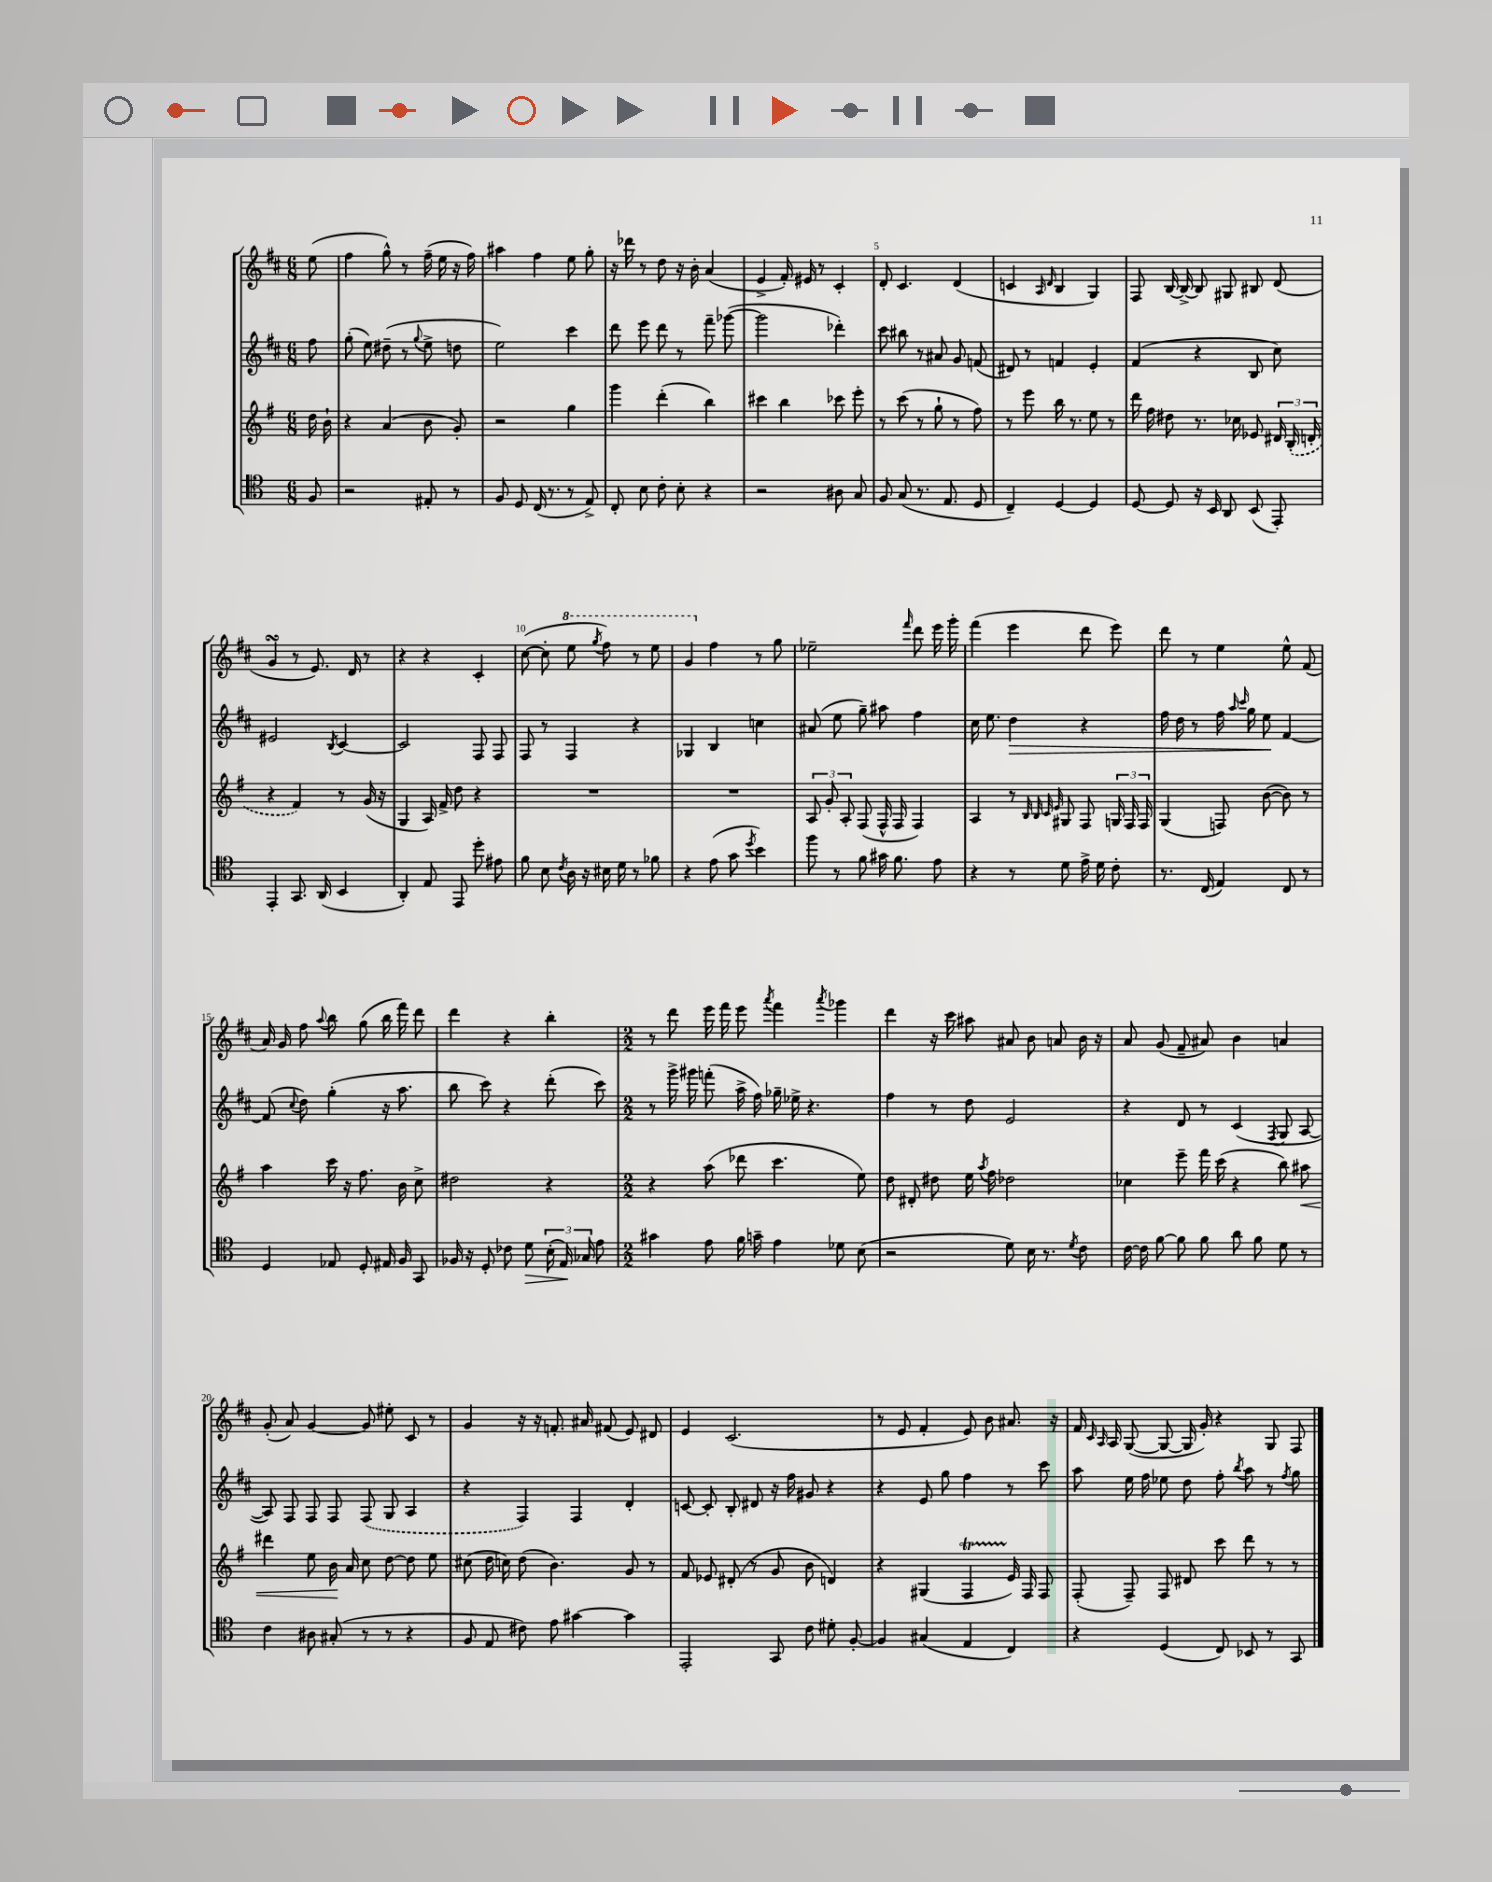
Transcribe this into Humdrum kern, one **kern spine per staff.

**kern	**dynam	**kern	**dynam	**kern	**dynam	**kern
*part4	*part4	*part3	*part3	*part2	*part2	*part1
*staff4	*staff4	*staff3	*staff3	*staff2	*staff2	*staff1
*clefC4	*	*clefG2	*	*clefG2	*	*clefG2
*k[]	*	*k[f#]	*	*k[f#c#]	*	*k[f#c#]
*M6/8	*	*M6/8	*	*M6/8	*	*M6/8
=	=	=	=	=	=	=
8F/	.	16dd\	.	8ff#\	.	(8ee\
.	.	16b`\	.	.	.	.
=1	=1	=1	=1	=1	=1	=1
2r	.	4r	.	(8gg'\	.	4ff#\
.	.	.	.	8ee\)	.	.
.	.	(4a/	.	(8dd#X~\	.	8gg^^\)
.	.	.	.	8r	.	8r
.	.	.	.	8qqgg/	.	.
8E#X'/	.	8b\	.	8ee^\	.	(16ff#~\
.	.	.	.	.	.	16ee\
8r	.	8g'/)	.	8ddn\	.	16r
.	.	.	.	.	.	16ff#\)
=2	=2	=2	=2	=2	=2	=2
8F/	.	2r	.	2ee\)	.	4aa#X\
8D/	.	.	.	.	.	.
(16C/	.	.	.	.	.	4ff#\
8.r	.	.	.	.	.	.
8r	.	4gg\	.	4ccc#\	.	8ee\
8E^/)	.	.	.	.	.	8gg'\
=3	=3	=3	=3	=3	=3	=3
8C'/	.	4ggg\	.	8ddd\	.	16r
.	.	.	.	.	.	16ddd-X\
8B\	.	.	.	8eee\	.	8r
8c'\	.	(4ddd'\	.	8ddd\	.	8dd\
8B'\	.	.	.	8r	.	16r
.	.	.	.	.	.	16b'\
4r	.	4bb\)	.	8fff#~\	.	(4a/
.	.	.	.	([8ggg-X\	.	.
=4	=4	=4	=4	=4	=4	=4
2r	.	4ccc#X\	.	2ggg-\]	.	4e^/
.	.	4bb\	.	.	.	16f#'/)
.	.	.	.	.	.	16e#X/
.	.	.	.	.	.	8r
8A#X\	.	8ccc-X\	.	4ddd-X'\)	.	4c#'/
8G/	.	8eee'\	.	.	.	.
=5	=5	=5	=5	=5	=5	=5
8F/	.	8r	.	8ccc#\	.	8d'/
(8G/	.	(8ccc\	.	8bb#X\	.	4.c#/
8.r	.	8r	.	8r	.	.
.	.	8gg`\	.	8a#X/	.	.
8.E/	.	.	.	.	.	.
.	.	8r	.	8g/	.	(4d/
8D/	.	8ff#\)	.	(8fn/	.	.
=6	=6	=6	=6	=6	=6	=6
4C~/)	.	8r	.	8d#X/)	.	4cn/
.	.	8eee\	.	8r	.	.
.	.	.	.	.	.	16qqA/
.	.	.	.	.	.	16qqd/
[4D/	.	16bb\	.	4fn/	.	4B/
.	.	8.r	.	.	.	.
4D/]	.	8ee\	.	4e'/	.	4G/)
.	.	8r	.	.	.	.
=7	=7	=7	=7	=7	=7	=7
[8D/	.	16ddd\	.	(4f#/	.	8F#/
.	.	16ff#\	.	.	.	.
8D/]	.	8dd#X\	.	.	.	[16B/
.	.	.	.	.	.	16B^/_
16r	.	8.r	.	4r	.	8B/]
16BB/	.	.	.	.	.	.
8AA/	.	.	.	.	.	8G#X/
.	.	16cc-X\	.	.	.	.
(8BB/	.	8e-X/	.	8B/	.	8B#X/
8EE'/)	.	24d#X/	.	8cc#\)	.	(8d/
.	.	(24B'/	.	.	.	.
.	.	24dn'/	.	.	.	.
!!LO:LB:g=z
=8	=8	=8	=8	=8	=8	=8
4EE'/	.	4r	.	2e#X/	.	4gsSSs/
8.GG/	.	4f#/)	.	.	.	8r
.	.	.	.	.	.	8.e/)
(16AA/	.	.	.	.	.	.
.	.	.	.	8qB/	.	.
4BB/	.	8r	.	[4c#/	.	.
.	.	.	.	.	.	16d/
.	.	(16g/	.	.	.	8r
.	.	16r	.	.	.	.
=9	=9	=9	=9	=9	=9	=9
4AA'/)	.	4G/	.	2c#/]	.	4r
8E/	.	16A/)	.	.	.	4r
.	.	16f#^/	.	.	.	.
8EE/	.	8dd\	.	.	.	.
8dd'\	.	4r	.	8F#/	.	4c#'/
8e#X\	.	.	.	8F#/	.	.
=10	=10	=10	=10	=10	=10	=10
8f\	.	2.r	.	8F#/	.	([8cc#\
8B\	.	.	.	8r	.	8cc#'\]
8qc/	.	.	.	.	.	.
*	*	*	*	*	*	*8va
16A\	.	.	.	4F#/	.	8eee\
16r	.	.	.	.	.	.
.	.	.	.	.	.	8qggg/
16B#X\	.	.	.	.	.	8fff#\)
16d\	.	.	.	.	.	.
8r	.	.	.	4r	.	8r
8f-X\	.	.	.	.	.	8eee\
=11	=11	=11	=11	=11	=11	=11
4r	.	2.r	.	4G-X/	.	4gg/
*	*	*	*	*	*	*X8va
(8e\	.	.	.	4B/	.	4ff#\
8g\	.	.	.	.	.	.
8qdd/	.	.	.	.	.	.
4b\)	.	.	.	4ccn\	.	8r
.	.	.	.	.	.	8gg\
=12	=12	=12	=12	=12	=12	=12
8ff\	.	12A/	.	(8a#X/	.	2ee-X~\
.	.	12g'/	.	.	.	.
8r	.	.	.	8ee\	.	.
.	.	12A'/	.	.	.	.
8f\	.	(8F#/	.	8gg~\)	.	.
16g#X\	.	16F#^^/	.	8aa#X\	.	.
8.f\	.	16F#/	.	.	.	.
.	.	.	.	.	.	16qqfff#/
.	.	4F#/)	.	4ff#\	.	8ddd\
8e\	.	.	.	.	.	16eee\
.	.	.	.	.	.	16ggg'\
=13	=13	=13	=13	=13	=13	=13
4r	.	4A/	.	16cc#\	.	(4fff#\
.	.	.	.	8.ee\	.	.
!	!	!	!	!	!LO:HP:b	!
8r	.	8r	.	4dd\	>	4eee\
.	.	32qqB/	.	.	.	.
.	.	32qqB/	.	.	.	.
.	.	32qqc/	.	.	.	.
.	.	32qqe/	.	.	.	.
8d\	.	8G#X/	.	.	.	.
16e^\	.	8F#/	.	4r	.	8ddd\
16d\	.	.	.	.	.	.
8c'\	.	24Gn/	.	.	.	8eee\)
.	.	24F#/	.	.	.	.
.	.	24F#/	.	.	.	.
=14	=14	=14	=14	=14	=14	=14
8.r	.	(4G/	.	16ff#\	.	8ddd\
.	.	.	.	16dd\	.	.
.	.	.	.	8r	.	8r
(16C/	.	.	.	.	.	.
4E/)	.	8Fn/)	.	16ff#\	.	4ee\
.	.	.	.	16qqaa/	.	.
.	.	.	.	16qqccc#/	.	.
.	.	.	.	16gg\	.	.
.	.	([8b\	.	8ee\	.	.
8C/	.	8b\])	.	[4f#/	]	8ee^^\
8r	.	8r	.	.	.	(8f#/
!!LO:LB:g=z
=15	=15	=15	=15	=15	=15	=15
4D/	.	4aa\	.	(8f#/]	.	16a/)
.	.	.	.	.	.	16g/
.	.	.	.	8qqcc#/	.	.
.	.	.	.	8dd\)	.	8ff#\
.	.	.	.	.	.	8qqaa/
8E-X/	.	16ccc\	.	(4gg'\	.	8bb\
.	.	16r	.	.	.	.
8D'/	.	8.ff#\	.	.	.	(8gg\
16E#X/	.	.	.	16r	.	16bb\
16F/	.	16b\	.	8.aa\	.	16fff#\)
8GG/	.	8cc^\	.	.	.	8ddd\
=16	=16	=16	=16	=16	=16	=16
16F-X/	.	2dd#X\	.	8bb\	.	4ddd\
16r	.	.	.	.	.	.
8D'/	.	.	.	8ccc#\)	.	.
8c-X\	.	.	.	4r	.	4r
!	!LO:HP:b	!	!	!	!	!
8d\	>	.	.	.	.	.
(24B'\	.	4r	.	(8ddd'\	.	4bb'\
24E/)	.	.	.	.	.	.
24G-X/	]	.	.	.	.	.
8e\	.	.	.	8ccc#\)	.	.
=17	=17	=17	=17	=17	=17	=17
*M2/2	*	*M2/2	*	*M2/2	*	*M2/2
4g#X\	.	4r	.	8r	.	8r
.	.	.	.	16ggg^\	.	8ddd\
.	.	.	.	16ggg#X\	.	.
8e\	.	(8aa\	.	(8fffn'\	.	16eee\
.	.	.	.	.	.	16fff#\
16f\	.	8ddd-X\	.	16aa^\	.	8eee\
16gn~\	.	.	.	16ff#\)	.	.
.	.	.	.	.	.	8qaaa/
4e\	.	4.ccc\	.	16gg-X~\	.	4fff#\
.	.	.	.	16ee-X^\	.	.
.	.	.	.	4.r	.	.
.	.	.	.	.	.	8qaaa/
8d-X\	.	.	.	.	.	4ggg-X\
(8B\	.	8ee\)	.	.	.	.
=18	=18	=18	=18	=18	=18	=18
2r	.	8dd\	.	4ff#\	.	4ddd\
.	.	8d#X'/	.	.	.	.
.	.	8dd#X\	.	8r	.	16r
.	.	.	.	.	.	16ccc#\
.	.	16ee\	.	8dd\	.	8aa#X\
.	.	8qaa/	.	.	.	.
.	.	16ff#\	.	.	.	.
8d\)	.	2dd-X\	.	2e/	.	8a#X/
16B\	.	.	.	.	.	8b\
8.r	.	.	.	.	.	.
.	.	.	.	.	.	8an/
8qd/	.	.	.	.	.	.
8c\	.	.	.	.	.	16b\
.	.	.	.	.	.	16r
=19	=19	=19	=19	=19	=19	=19
[16c\	.	4cc-X\	.	4r	.	8a/
16c\]	.	.	.	.	.	.
[8f\	.	.	.	.	.	(8g/
8f\]	.	8eee~\	.	8d/	.	8f#~/
8f\	.	16fff#\	.	8r	.	8a#X/)
.	.	(16ccc\	.	.	.	.
8a\	.	4r	.	(4c#/	.	4b\
8f\	.	.	.	.	.	.
.	.	.	.	8qF#/	.	.
8d\	.	8bb\)	.	8G/	.	4an/
!	!	!	!LO:HP:b	!	!	!
8r	.	8aa#X\	<	[8A/	.	.
!!LO:LB:g=z
=20	=20	=20	=20	=20	=20	=20
4c\	.	4ddd#X\	.	8A/])	.	(8g'/
.	.	.	.	8F#/	.	8a/)
8A#X\	.	8ee\	.	8F#/	.	[4g/
(8G#X'/	.	16b\	.	8F#/	.	.
.	.	16a/	[	.	.	.
8r	.	8cc\	.	(8F#/	.	8g/]
8r	.	[8dd\	.	8G/	.	8ee#X'\
4r	.	8dd\]	.	4A/	.	8c#/
.	.	8ee\	.	.	.	8r
=21	=21	=21	=21	=21	=21	=21
8F/	.	(8cc#X\	.	4r	.	4g/
8E/	.	16dd\	.	.	.	.
.	.	16ccn\)	.	.	.	.
8c#X\)	.	(8dd\	.	4F#/)	.	16r
.	.	.	.	.	.	16r
8e\	.	4.b\)	.	.	.	8.fn'/
[4g#X\	.	.	.	4F#/	.	.
.	.	.	.	.	.	16a#X/
.	.	.	.	.	.	(8f#X/
4g#\]	.	8g/	.	4d'/	.	8e/)
.	.	8r	.	.	.	8d#X/
=22	=22	=22	=22	=22	=22	=22
2EE'/	.	8f#/	.	[8cn/	.	4e/
.	.	8e-X/	.	8c'/]	.	.
.	.	(8d#X'/	.	8B'/	.	(2.c#/
.	.	8r	.	8d#X/	.	.
8GG/	.	8g/	.	16r	.	.
.	.	.	.	16ff#\	.	.
8c\	.	8b\	.	8g#X/	.	.
8d#X'\	.	4dn/)	.	4r	.	.
[8F'/	.	.	.	.	.	.
=23	=23	=23	=23	=23	=23	=23
4F/]	.	4r	.	4r	.	8r
.	.	.	.	.	.	8e/
(4G#X/	.	(4G#X/	.	8e/	.	4f#'/
.	.	.	.	8gg\	.	.
4E/	.	4F#t/	.	4ff#\	.	8e/)
.	.	.	.	.	.	8b\
4C/)	.	16e/)	.	8r	.	8.a#X/
.	.	16F#/	.	.	.	.
.	.	8F#/	.	8ccc#\	.	.
.	.	.	.	.	.	16r
=24	=24	=24	=24	=24	=24	=24
4r	.	(8F#'/	.	8aa\	.	16f#/
.	.	.	.	.	.	16qqc#/
.	.	.	.	.	.	16qqA/
.	.	.	.	.	.	16A/
.	.	8F#~/)	.	16ee\	.	([8G/
.	.	.	.	16ff#\	.	.
(4D/	.	8F#/	.	8ee-X\	.	8G/_
.	.	8d#X/	.	8dd\	.	16G/]
.	.	.	.	.	.	16g'/)
8C/)	.	8ccc\	.	8ff#'\	.	4r
.	.	.	.	8qbb/	.	.
8BB-X/	.	8ddd\	.	8aa\	.	.
8r	.	8r	.	8r	.	8G/
.	.	.	.	8qff#/	.	.
8GG/	.	8r	.	8gg\	.	8F#/
==	==	==	==	==	==	==
*-	*-	*-	*-	*-	*-	*-
